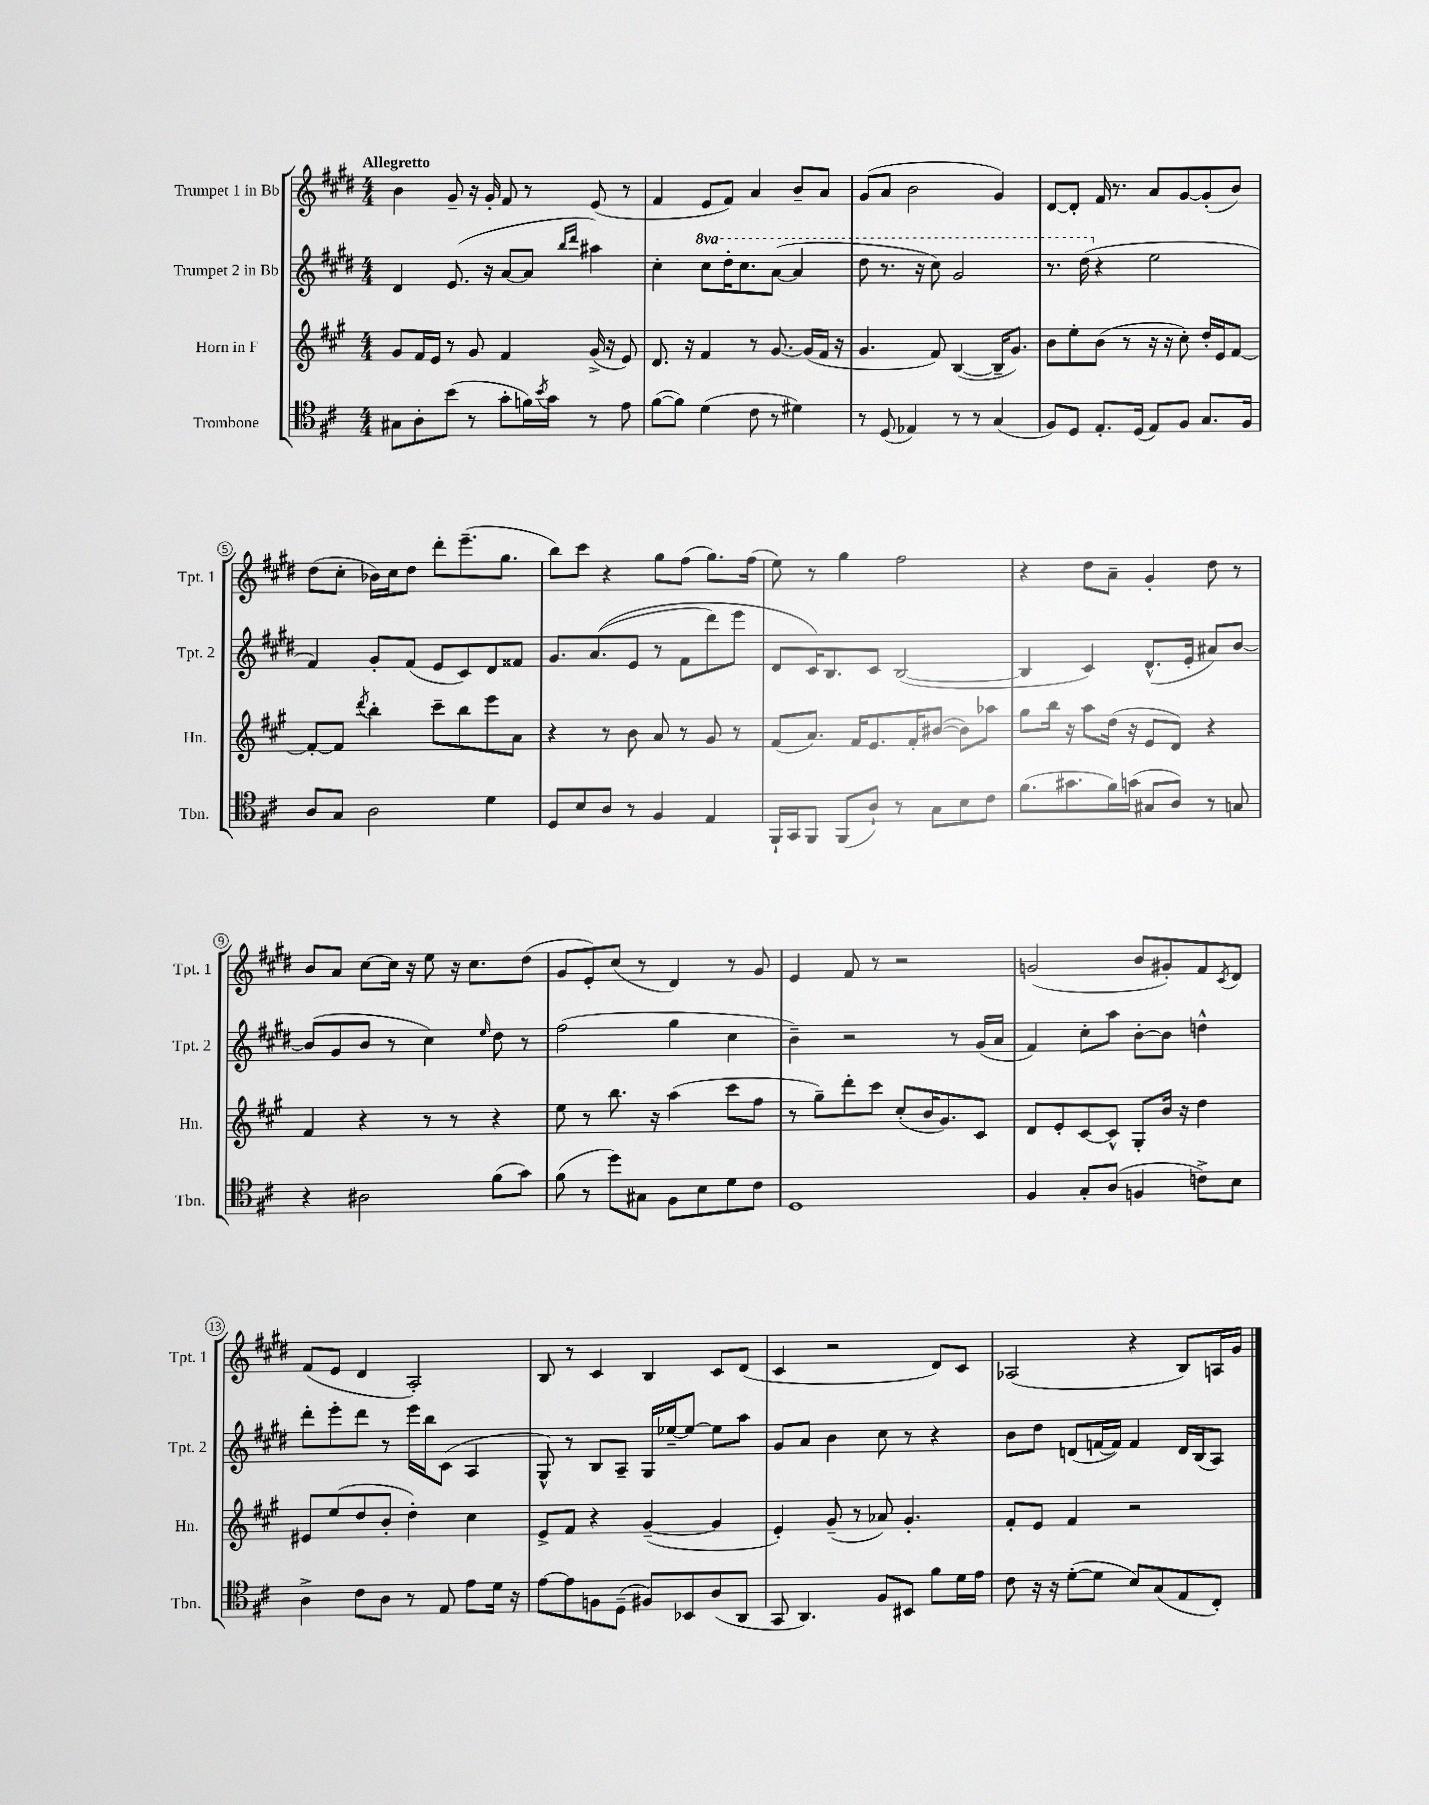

**kern	**kern	**kern	**kern
*staff4	*staff3	*staff2	*staff1
*clefC4	*clefG2	*clefG2	*clefG2
*k[f#c#]	*k[f#c#g#]	*k[f#c#g#d#]	*k[f#c#g#d#]
*M4/4	*M4/4	*M4/4	*M4/4
8G#\L	8g#/L	4d#/	4b\
8A'\	16f#/L	.	.
.	16e/JJ	.	.
(8b\J	8r	(8.e/	8g#~/
8r	8g#/	.	16r
.	.	16r	16g#'/
8g'\L	4f#/	[8a/L	8f#/
16f\L)	.	8a/]J	8r
8qb/	.	.	.
16g\JJ	.	.	.
.	.	16qqbb/LL	.
.	.	16qqddd#/JJ	.
8r	(16g#^/	4aa#\)	(8e/
.	16r	.	.
8e\	8e/)	.	8r
=	=	=	=
([8f#\L	8.d/	4cc#'\	4f#/
8f#\]J)	.	.	.
.	16r	.	.
(4d\	4f#/	8ccc#\L	8e/L
.	.	16ddd#'\K	8f#/J)
.	.	8.ccc#\	.
8c#\	8r	.	4a/
8r	[8.g#/	([8aa\J	.
4d#\)	.	4aa/]	8b~/L
.	(16g#/]LL	.	.
.	16f#/JJ	.	8a/J
.	16r	.	.
=	=	=	=
8r	4.g#/	8ddd#\	(8g#/L
(8D/	.	8.r	8a/J
4E-/)	.	.	2b\
.	.	16r	.
.	8f#/)	8ccc#\)	.
8r	([4B/	2gg#/	.
8r	.	.	.
(4G/	16B~/]LK	.	4g#/)
.	8.g#/J)	.	.
=	=	=	=
8F#/L)	8b\L	8.r	[8d#/L
8D/J	8ee'\	.	8d#'/]J
.	.	(16ddd#\	.
8.E'/L	(8b\J	4r	16f#/
.	.	.	8.r
.	8r	.	.
(16D/Jk	.	.	.
8E/L)	16r	2ee\	8a/L
.	16r	.	.
8F#/J	8cc#'\)	.	[8g#/
8.G/L	16dd'/LL	.	(8g#'/]
.	16e/J	.	.
.	[8f#/J	.	8b/J)
16F#/Jk	.	.	.
=	=	=	=
8A/L	8f#'/_L	4f#/)	(8dd#\L
8G/J	8f#/]J	.	8cc#'\J
.	8qddd/	.	.
2A\	4bb'\	8g#'/L	16b-\LL)
.	.	.	16cc#\J
.	.	(8f#/J	8dd#\J
.	8ccc#~\L	8e/L	8ddd#'\L
.	8bb\	8c#/)	(8.eee~\
4d\	8eee\	8d#/	.
.	.	.	8.gg#\J
.	8a\J	8f##/J	.
=	=	=	=
8D/L	4r	8.g#/L	8bb\L)
8B/	.	.	8ccc#\J
.	.	&((8.a/	.
8A/J	8r	.	4r
8r	8b\	8e/J	.
4F#/	8a/	8r	8gg#\L
.	8r	8f#\L	(8ff#\J
4E/	8g#/	8ddd#\)	8.gg#\L)
.	8r	8eee\J	.
.	.	.	(16ff#\Jk
=	=	=	=
16FF#`/LL	(8f#/L	8d#/L	8ee\)
16GG/J	.	.	.
8FF#/J	8.a/J)	16c#/K&)	8r
.	.	8.B/	.
(8FF#/L	.	.	4gg#\
.	16f#/LK	.	.
8A`/J)	8.e/	8c#/J	.
8r	.	([2B/	2ff#\
.	16f#'/K	.	.
8G\L	([8b#/J	.	.
8B\	8b#\]L)	.	.
8c#\J	8aa-\J	.	.
=	=	=	=
(8.f#\L	8gg#\L	4B/]	4r
.	16bb\Jk	.	.
8.g#\	16r	.	.
.	8aa\L	4c#/)	8dd#\L
16f#\L)	(16dd\Jk	.	8a~\J
(16g\JJ	16r	.	.
8G#/L	8e/L	(8.d#^^/L	4g#'/
8A/J)	8d/J)	.	.
.	.	16e'/Jk	.
8r	4r	8a#/L)	8dd#\
8G/	.	[8b/J	8r
=	=	=	=
4r	4f#/	(8b/]L	8b/L
.	.	8g#/	8a/J
2A#\	4r	8b/J	[8cc#\L
.	.	8r	16cc#\]Jk
.	.	.	16r
.	8r	4cc#\)	8ee\
.	8r	.	16r
.	.	.	8.cc#\L
.	.	16qqee/	.
(8f#\L	4r	8dd#\	.
8g\J)	.	8r	(8dd#\J
=	=	=	=
(8f#\	8ee\	(2ff#\	8g#/L
8r	8r	.	8e'/)
8dd\L)	8.bb\	.	(8cc#/J
8G#\J	.	.	8r
.	16r	.	.
8F#\L	(4aa\	4gg#\	4d#/)
8B\	.	.	.
8d\	8ccc#\L	4cc#\	8r
8c#\J	8ff#\J	.	8g#/
=	=	=	=
1D	8r	4b~\)	4e/
.	8gg#~\L)	.	.
.	8ddd'\	2r	8f#/
.	8ccc#\J	.	8r
.	(8cc#'/L	.	2r
.	16b/K	.	.
.	8.g#/)	.	.
.	.	8r	.
.	8c#/J	(16g#/LL	.
.	.	16a/JJ	.
=	=	=	=
4F#/	8d/L	4f#/)	(2g/
.	8e'/	.	.
8G'/L	[8c#/	8cc#'\L	.
(8A/J	8c#^^/]J	8aa\J	.
4F/	8G#'/L	[8b'\L	8b/L
.	16b/Jk	8b\]J	8g#'/)
.	16r	.	.
8c^\L)	4dd\	4dd^^\	8f#/
.	.	.	8qc#/
8B\J	.	.	8d#/J
=	=	=	=
4A^\	8e#/L	8ddd#'\L	(8f#/L
.	(8ee/	8eee'\	8e/J
8c#\L	8dd/	8ddd#\J	4d#/
8A\J	8b'/J	8r	.
8r	4dd'\)	16eee\LL	2A'/)
.	.	16bb\J	.
8E/	.	(8c#\J	.
8e\L	4cc#\	4A/	.
16d\Jk	.	.	.
16r	.	.	.
=	=	=	=
[8e\L	8e^/L	8G#^^/)	8B/
8e\]	8f#/J	8r	8r
8F\	4r	8B/L	4c#/
(8D~\J	.	8A~/J	.
8F#/L)	([4g#~/	16G#/LL	4B/
.	.	[16ee-~/J	.
8BB-/	.	8ee-/_J	.
(8A/	4g#/]	8ee-\]L	8c#/L
8AA/J	.	8aa\J	(8d#/J
=	=	=	=
8GG/	4e'/)	8g#/L	4c#/
4.AA/)	.	8a/J	.
.	(8g#~/	4b\	2r
.	8r	.	.
8F#/L	8a-/)	8cc#\	.
8BB#/J	4.g#'/	8r	.
8f#\L	.	4r	8d#/L)
16d\L	.	.	8c#/J
16e\JJ	.	.	.
=	=	=	=
8c#\	8f#'/L	8b\L	(2A-/
16r	8e/J	8dd#\J	.
16r	.	.	.
([8d'\L	4f#/	(8d/L	.
8d\]J	.	[16f/L	.
.	.	16f/]JJ)	.
8B/L)	2r	4f/	4r
(8G/	.	.	.
8E/	.	16d/LL	8B/L)
.	.	(16B/J	.
8C#'/J)	.	8A/J)	16A/L
.	.	.	16g#/JJ
==	==	==	==
*-	*-	*-	*-
